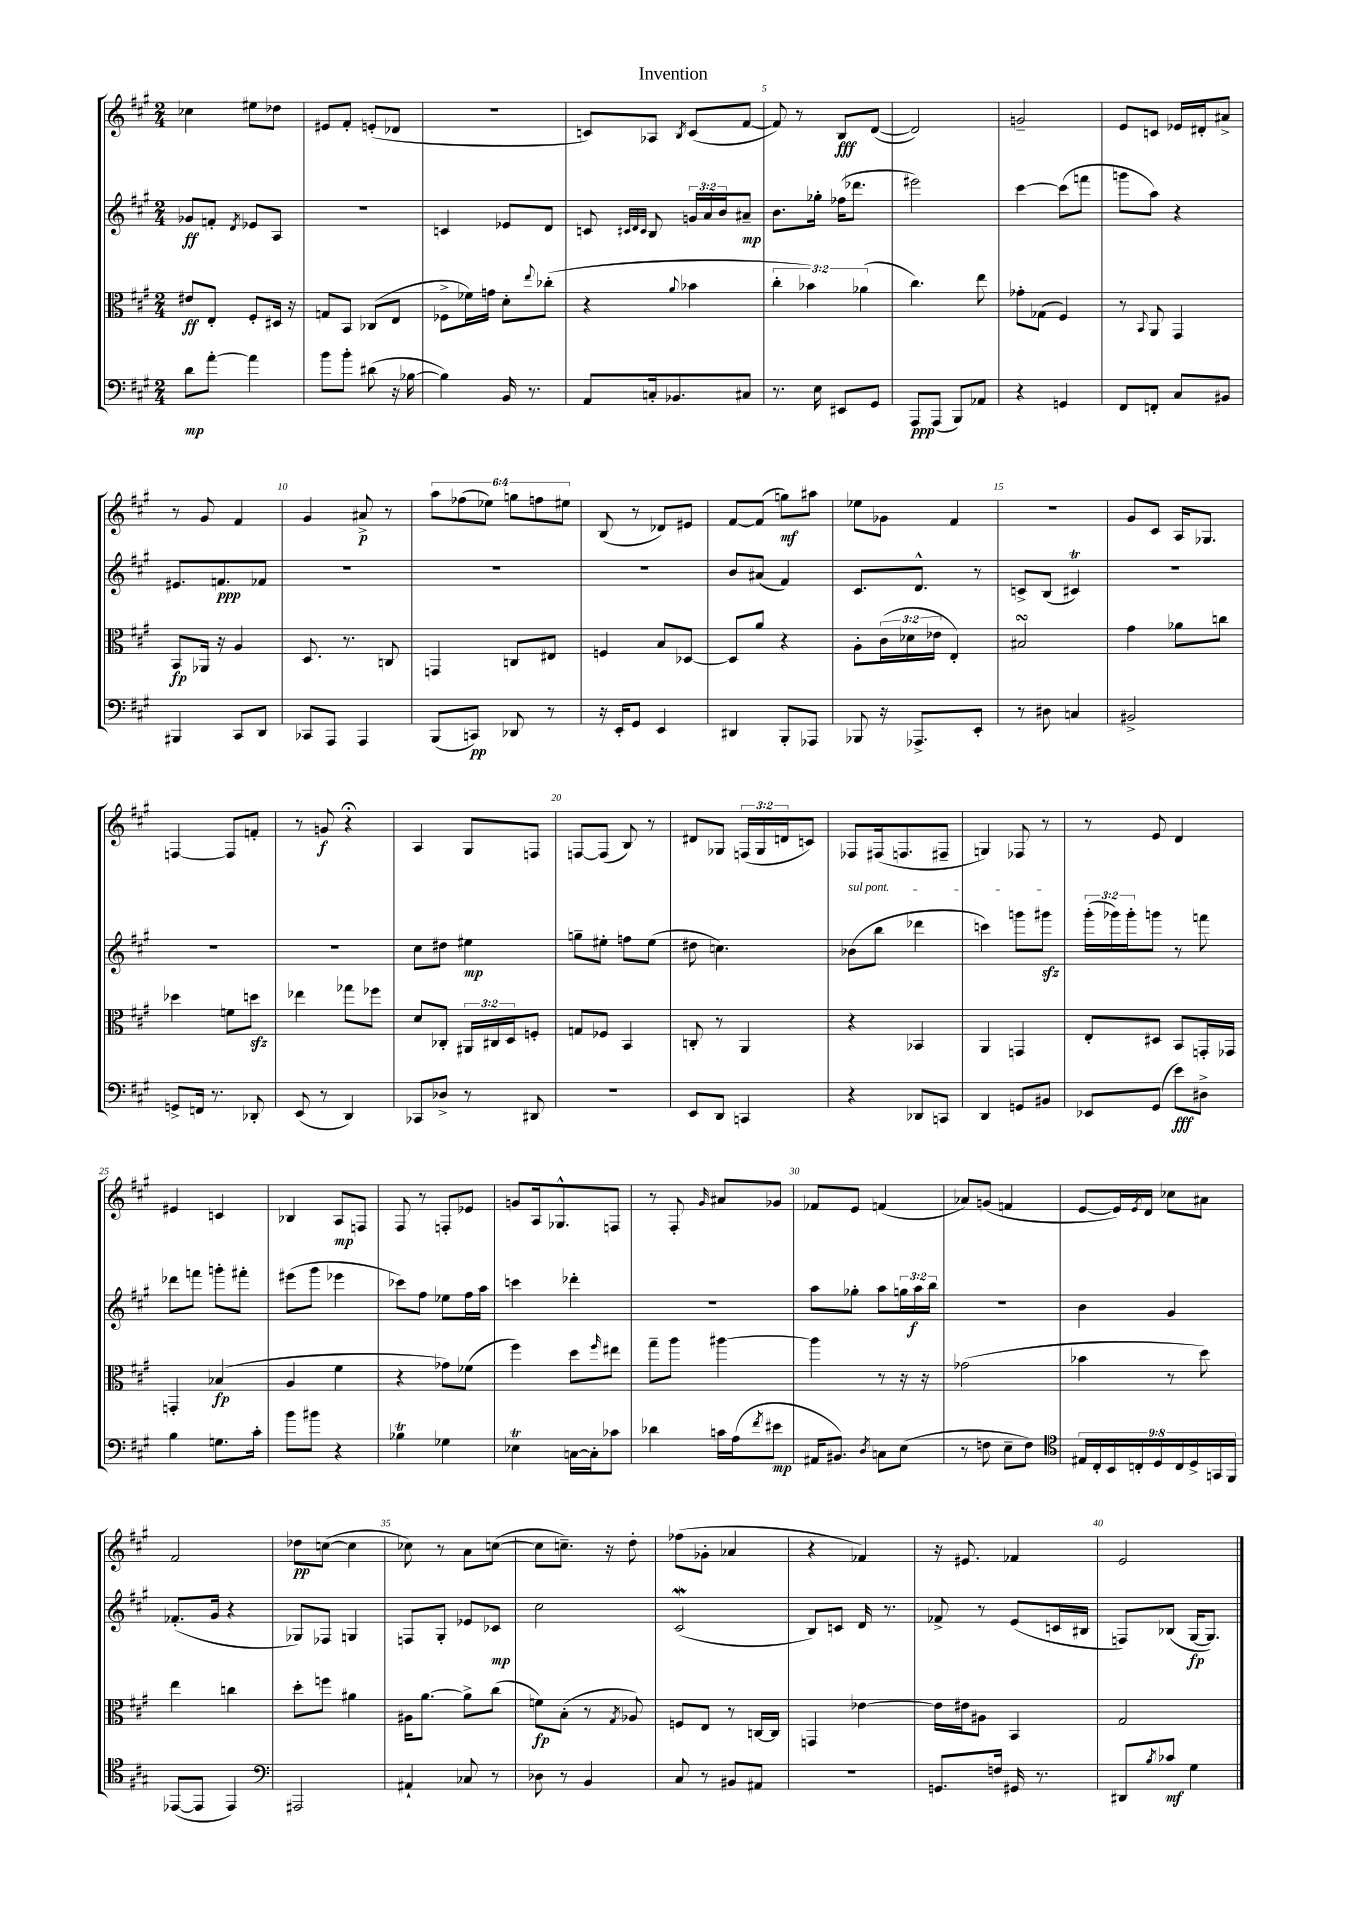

**kern	**dynam	**kern	**dynam	**kern	**dynam	**kern	**dynam
*part4	*part4	*part3	*part3	*part2	*part2	*part1	*part1
*staff4	*staff4	*staff3	*staff3	*staff2	*staff2	*staff1	*staff1
*clefF4	*	*clefC3	*	*clefG2	*	*clefG2	*
*k[f#c#g#]	*	*k[f#c#g#]	*	*k[f#c#g#]	*	*k[f#c#g#]	*
*M2/4	*	*M2/4	*	*M2/4	*	*M2/4	*
=1	=1	=1	=1	=1	=1	=1	=1
8d\L	mp	8e#X/L	ff	8g-X/L	ff	4cc-X\	.
[8a'\J	.	8E'/J	.	8fn'/J	.	.	.
.	.	.	.	8qd/	.	.	.
4a\]	.	8F#'/L	.	8e-X/L	.	8ee#X\L	.
.	.	16D#X/Jk	.	8A/J	.	8dd-X\J	.
.	.	16r	.	.	.	.	.
=2	=2	=2	=2	=2	=2	=2	=2
8b\L	.	8Gn/L	.	2r	.	8e#X/L	.
8b'\J	.	8BB/J	.	.	.	8f#'/J	.
(8d#X\	.	(8C-X/L	.	.	.	(8en'/L	.
16r	.	8E/J	.	.	.	8d-X/J	.
[16B-X\	.	.	.	.	.	.	.
=3	=3	=3	=3	=3	=3	=3	=3
4B-\])	.	8F-X^\L	.	4cn/	.	2r	.
.	.	16f-X\L)	.	.	.	.	.
.	.	16gn\JJ	.	.	.	.	.
16BB/	.	8d'\L	.	8e-X/L	.	.	.
8.r	.	.	.	.	.	.	.
.	.	8qqee/	.	.	.	.	.
.	.	(8cc-X'\J	.	8d/J	.	.	.
=4	=4	=4	=4	=4	=4	=4	=4
8AA/L	.	4r	.	8cn/	.	8cn/L)	.
.	.	.	.	32qqc#X/LLL	.	.	.
.	.	.	.	32qqd/	.	.	.
.	.	.	.	32qqc#/JJJ	.	.	.
16Cn'/k	.	.	.	8B/	.	8A-X/J	.
8.BB-X/	.	.	.	.	.	.	.
.	.	8qqa/	.	.	.	8qB/	.
.	.	4b-X\	.	24gn/LL	.	(8c/L	.
.	.	.	.	24a/	.	.	.
.	.	.	.	24b/J	.	.	.
8C#X/J	.	.	.	8a#X~/J	mp	[8f#/J	.
=5	=5	=5	=5	=5	=5	=5	=5
8.r	.	6cc#'\	.	8.b\L	.	8f#/])	.
.	.	.	.	.	.	8r	.
.	.	6b-X\)	.	.	.	.	.
16E\	.	.	.	16gg-X'\Jk	.	.	.
8EE#X/L	.	.	.	(16ff-X\KL	.	8B/L	fff
.	.	.	.	8.ddd-X\J	.	.	.
.	.	(6a-X\	.	.	.	.	.
8GG#/J	.	.	.	.	.	([8d/J	.
=6	=6	=6	=6	=6	=6	=6	=6
8AAA/L	ppp	4.cc#\)	.	2eee#X\)	.	2d/])	.
(8AAA/J	.	.	.	.	.	.	.
8BBB/L)	.	.	.	.	.	.	.
8AA-X/J	.	8ee\	.	.	.	.	.
=7	=7	=7	=7	=7	=7	=7	=7
4r	.	8g-X'\L	.	[4ccc#\	.	2gn~/	.
.	.	(8G-X\J	.	.	.	.	.
4GGn/	.	4F#/)	.	(8ccc#\L]	.	.	.
.	.	.	.	8fffn\J	.	.	.
=8	=8	=8	=8	=8	=8	=8	=8
8FF#/L	.	8r	.	8gggn\L	.	8e/L	.
.	.	8qqBB/	.	.	.	.	.
8FFn'/J	.	8AA/	.	8aa\J)	.	8cn/J	.
8C#/L	.	4GG#/	.	4r	.	16e-X/LL	.
.	.	.	.	.	.	16d#X'/J	.
8BB#X/J	.	.	.	.	.	8a#X^/J	.
!!LO:LB:g=z
=9	=9	=9	=9	=9	=9	=9	=9
4BBB#X/	.	8BB/L	fp	8.e#X/L	.	8r	.
.	.	16AA-X/Jk	.	.	.	8g#/	.
.	.	16r	.	8.fn/	ppp	.	.
8CC#/L	.	4A/	.	.	.	4f#/	.
8DD/J	.	.	.	8f-X/J	.	.	.
=10	=10	=10	=10	=10	=10	=10	=10
8CC-X/L	.	8.D/	.	2r	.	4g#/	.
8AAA/J	.	.	.	.	.	.	.
.	.	8.r	.	.	.	.	.
4AAA/	.	.	.	.	.	8a#X^/	p
.	.	8Cn/	.	.	.	8r	.
=11	=11	=11	=11	=11	=11	=11	=11
(8BBB/L	.	4GGn/	.	2r	.	12aa\L	.
.	.	.	.	.	.	(12ff-X\	.
8CCn/J)	pp	.	.	.	.	.	.
.	.	.	.	.	.	12ee-X\J)	.
8DD-X/	.	8Cn/L	.	.	.	12ggn\L	.
.	.	.	.	.	.	12ffn\	.
8r	.	8E#X/J	.	.	.	.	.
.	.	.	.	.	.	12ee#X\J	.
=12	=12	=12	=12	=12	=12	=12	=12
16r	.	4Fn/	.	2r	.	(8B/	.
16EE'/KL	.	.	.	.	.	.	.
8GG#/J	.	.	.	.	.	8r	.
4EE/	.	8B/L	.	.	.	8d-X/L)	.
.	.	[8D-X/J	.	.	.	8e#X/J	.
=13	=13	=13	=13	=13	=13	=13	=13
4DD#X/	.	8D-/L]	.	8b/L	.	[8f#/L	.
.	.	8a/J	.	(8a#X/J	.	(8f#/J]	.
8BBB'/L	.	4r	.	4f#/)	.	8ggn\L)	mf
8AAA-X/J	.	.	.	.	.	8aa#X\J	.
=14	=14	=14	=14	=14	=14	=14	=14
8BBB-X/	.	8A'\L	.	8.c#/L	.	8ee-X\L	.
16r	.	(24c#\L	.	.	.	8g-X\J	.
.	.	24d-X\	.	.	.	.	.
8.AAA-X^/L	.	.	.	8.d^^/J	.	.	.
.	.	24e-X\JJ	.	.	.	.	.
.	.	4E'/)	.	.	.	4f#/	.
8EE'/J	.	.	.	8r	.	.	.
=15	=15	=15	=15	=15	=15	=15	=15
8r	.	2B#XsSsS/	.	8cn^/L	.	2r	.
8D#X\	.	.	.	(8B/J	.	.	.
4Cn/	.	.	.	4c#Xt/)	.	.	.
=16	=16	=16	=16	=16	=16	=16	=16
2BB#X^/	.	4g#\	.	2r	.	8g#/L	.
.	.	.	.	.	.	8c#/J	.
.	.	8a-X\L	.	.	.	16A/KL	.
.	.	.	.	.	.	8.G-X/J	.
.	.	8ccn\J	.	.	.	.	.
!!LO:LB:g=z
=17	=17	=17	=17	=17	=17	=17	=17
8GGn^/L	.	4dd-X\	.	2r	.	[4Fn/	.
16FFn/Jk	.	.	.	.	.	.	.
8.r	.	.	.	.	.	.	.
.	.	8fn\L	.	.	.	8F/L]	.
8DD-X'/	.	8ddnzz\J	.	.	.	8fn'/J	.
=18	=18	=18	=18	=18	=18	=18	=18
(8EE/	.	4ee-X\	.	2r	.	8r	.
8r	.	.	.	.	.	8gn/	f
4DD/)	.	8gg-X\L	.	.	.	4r;<	.
.	.	8ff-X\J	.	.	.	.	.
=19	=19	=19	=19	=19	=19	=19	=19
8CC-X/L	.	8d/L	.	8cc#\L	.	4A/	.
8D-X^/J	.	8C-X'/J	.	8dd#X\J	.	.	.
8r	.	24AA#X/LL	.	4ee#X\	mp	8G#/L	.
.	.	24C#X/	.	.	.	.	.
.	.	24D/J	.	.	.	.	.
8DD#X/	.	8Fn'/J	.	.	.	8Fn/J	.
=20	=20	=20	=20	=20	=20	=20	=20
2r	.	8Gn/L	.	8ggn~\L	.	[8Fn/L	.
.	.	8F-X/J	.	8ee#X'\J	.	(8F/J]	.
.	.	4BB/	.	8ffn\L	.	8B/)	.
.	.	.	.	(8ee#\J	.	8r	.
=21	=21	=21	=21	=21	=21	=21	=21
8EE/L	.	8Cn'/	.	8dd#X\	.	8d#X/L	.
8DD/J	.	8r	.	4.ccn\)	.	8G-X/J	.
4CCn/	.	4AA/	.	.	.	(24Fn/LL	.
.	.	.	.	.	.	24G-/	.
.	.	.	.	.	.	24dn/J	.
.	.	.	.	.	.	8cn/J)	.
=22	=22	=22	=22	=22	=22	=22	=22
!	!	!	!	!LO:TX:a:i:t=sul pont.	!	!	!
4r	.	4r	.	(8b-X\L	.	8F-X/L	.
.	.	.	.	8bb\J	.	(16F#X/k	.
.	.	.	.	.	.	8.Fn/	.
8DD-X/L	.	4BB-X/	.	4ddd-X\	.	.	.
8CCn/J	.	.	.	.	.	8F#X~/J	.
=23	=23	=23	=23	=23	=23	=23	=23
4DD/	.	4AA/	.	4cccn\)	.	4Gn/)	.
8GGn/L	.	4GGn/	.	8gggn\L	.	8F-X/	.
8BB#X/J	.	.	.	8ggg#Xzz\J	.	8r	.
=24	=24	=24	=24	=24	=24	=24	=24
8EE-X/L	.	8E'/L	.	(24ggg#'\LL	.	8r	.
.	.	.	.	24ggg-X\)	.	.	.
.	.	.	.	24ggg-'\J	.	.	.
(8GG#/J	.	8D#X/J	.	8gggn\J	.	8e/	.
8e\L)	fff	8BB/L	.	8r	.	4d/	.
8D#X^\J	.	16GGn'/L	.	8fffn\	.	.	.
.	.	16GG-X/JJ	.	.	.	.	.
!!LO:LB:g=z
=25	=25	=25	=25	=25	=25	=25	=25
4B\	.	4GGn'/	.	8ddd-X\L	.	4e#X/	.
.	.	.	.	8fffn\J	.	.	.
8.Gn\L	.	(4B-X/	fp	8gggn'\L	.	4cn/	.
.	.	.	.	8fff#X'\J	.	.	.
16c#'\Jk	.	.	.	.	.	.	.
=26	=26	=26	=26	=26	=26	=26	=26
8b\L	.	4A/	.	(8eee#X\L	.	4B-X/	.
8b#X\J	.	.	.	8ggg#\J	.	.	.
4r	.	4f#\	.	4eee-X\	.	8A/L	mp
.	.	.	.	.	.	8Fn/J	.
=27	=27	=27	=27	=27	=27	=27	=27
4B-XT\	.	4r	.	8ccc-X\L)	.	8F#/	.
.	.	.	.	8ff#\J	.	8r	.
4G-X\	.	8g-X\L)	.	8ee-X\L	.	8Fn'/L	.
.	.	(8f-X\J	.	16ff#\L	.	8e-X/J	.
.	.	.	.	16aa\JJ	.	.	.
=28	=28	=28	=28	=28	=28	=28	=28
4E-XT\	.	4ff#\)	.	4cccn\	.	8gn/L	.
.	.	.	.	.	.	16A/k	.
.	.	.	.	.	.	8.G-X^^/	.
[16Cn\LL	.	8dd\L	.	4ddd-X'\	.	.	.
16C'\J]	.	.	.	.	.	.	.
.	.	16qqff#/	.	.	.	.	.
8c-X\J	.	8ee#X\J	.	.	.	8Fn/J	.
=29	=29	=29	=29	=29	=29	=29	=29
4d-X\	.	8gg#~\L	.	2r	.	8r	.
.	.	8aa\J	.	.	.	8F#'/	.
.	.	.	.	.	.	16qqg#/	.
16cn\LL	.	[4aa#X\	.	.	.	8a#X/L	.
(16A\J	.	.	.	.	.	.	.
8qf#/	.	.	.	.	.	.	.
8e#X\J	mp	.	.	.	.	8g-X/J	.
=30	=30	=30	=30	=30	=30	=30	=30
16AA#X/KL	.	4aa#\]	.	8aa\L	.	8f-X/L	.
8.BB#X/J)	.	.	.	.	.	.	.
.	.	.	.	8gg-X'\J	.	8e/J	.
8qD/	.	.	.	.	.	.	.
8Cn\L	.	8r	.	8aa\L	.	(4fn/	.
(8E\J	.	16r	.	24ggn\L	.	.	.
.	.	.	.	24aa\	f	.	.
.	.	16r	.	.	.	.	.
.	.	.	.	24bb\JJ	.	.	.
=31	=31	=31	=31	=31	=31	=31	=31
8r	.	(2g-X\	.	2r	.	8a-X/L)	.
8Fn\	.	.	.	.	.	(8gn/J	.
8E~\L	.	.	.	.	.	4fn/	.
8F\J)	.	.	.	.	.	.	.
=32	=32	=32	=32	=32	=32	=32	=32
*clefC4	*	*	*	*	*	*	*
18E#X/LL	.	4b-X\	.	4b\	.	[8e/L	.
18C#'/	.	.	.	.	.	.	.
18BB/	.	.	.	.	.	.	.
.	.	.	.	.	.	16e/L])	.
18Cn'/	.	.	.	.	.	.	.
.	.	.	.	.	.	8qe/	.
.	.	.	.	.	.	16d/JJ	.
18D/	.	.	.	.	.	.	.
.	.	8r	.	4g#/	.	8cc-X\L	.
18C/	.	.	.	.	.	.	.
18D^/	.	.	.	.	.	.	.
.	.	8dd\)	.	.	.	8a#X\J	.
18GGn/	.	.	.	.	.	.	.
18FF#/JJ	.	.	.	.	.	.	.
!!LO:LB:g=z
=33	=33	=33	=33	=33	=33	=33	=33
([8EE-X/L	.	4ee\	.	(8.f-X'/L	.	2f#/	.
8EE-/J]	.	.	.	.	.	.	.
.	.	.	.	16g#/Jk	.	.	.
4EE-/)	.	4ccn\	.	4r	.	.	.
=34	=34	=34	=34	=34	=34	=34	=34
*clefF4	*	*	*	*	*	*	*
2AAA#X/	.	8dd'\L	.	8G-X/L)	.	8dd-X\L	pp
.	.	8ffn\J	.	8F-X/J	.	([8ccn\J	.
.	.	4a#X\	.	4Gn/	.	4cc\]	.
=35	=35	=35	=35	=35	=35	=35	=35
4AA#X`/	.	16A#X\KL	.	8Fn/L	.	8cc-X\)	.
.	.	[8.a\J	.	.	.	.	.
.	.	.	.	8G#'/J	.	8r	.
8C-X/	.	8a^\L]	.	8e-X/L	.	8a\L	.
8r	.	(8cc#\J	.	8c-X/J	mp	([8ccn\J	.
=36	=36	=36	=36	=36	=36	=36	=36
8D-X\	.	8fn\L)	fp	2cc#\	.	8cc\L]	.
8r	.	(8B'\J	.	.	.	8.ccn~\J)	.
4BB/	.	8r	.	.	.	.	.
.	.	.	.	.	.	16r	.
.	.	8qG#/	.	.	.	.	.
.	.	8A-X/)	.	.	.	8dd'\	.
=37	=37	=37	=37	=37	=37	=37	=37
8C#/	.	8Fn/L	.	(2c#W/	.	(8ff-X\L	.
8r	.	8E/J	.	.	.	8g-X'\J	.
8BB#X/L	.	8r	.	.	.	4a-X/	.
8AA#X/J	.	[16Cn/LL	.	.	.	.	.
.	.	16C/JJ]	.	.	.	.	.
=38	=38	=38	=38	=38	=38	=38	=38
2r	.	4GGn/	.	8B/L)	.	4r	.
.	.	.	.	8cn/J	.	.	.
.	.	[4e-X\	.	16d/	.	4f-X/)	.
.	.	.	.	8.r	.	.	.
=39	=39	=39	=39	=39	=39	=39	=39
8.GGn/L	.	16e-\LL]	.	8f-X^/	.	16r	.
.	.	16e#X\J	.	.	.	8.e#X/	.
.	.	8A#X\J	.	8r	.	.	.
16Fn/Jk	.	.	.	.	.	.	.
16GG#X/	.	4BB/	.	(8e/L	.	4f-X/	.
8.r	.	.	.	.	.	.	.
.	.	.	.	16cn/L	.	.	.
.	.	.	.	16B#X/JJ	.	.	.
=40	=40	=40	=40	=40	=40	=40	=40
8DD#X/L	.	2G#/	.	8Fn/L)	.	2e/	.
8qB/	.	.	.	.	.	.	.
8c-X/J	mf	.	.	(8B-X/J	.	.	.
4G#\	.	.	.	[16G#/KL	fp	.	.
.	.	.	.	8.G#/J])	.	.	.
==	==	==	==	==	==	==	==
*-	*-	*-	*-	*-	*-	*-	*-
